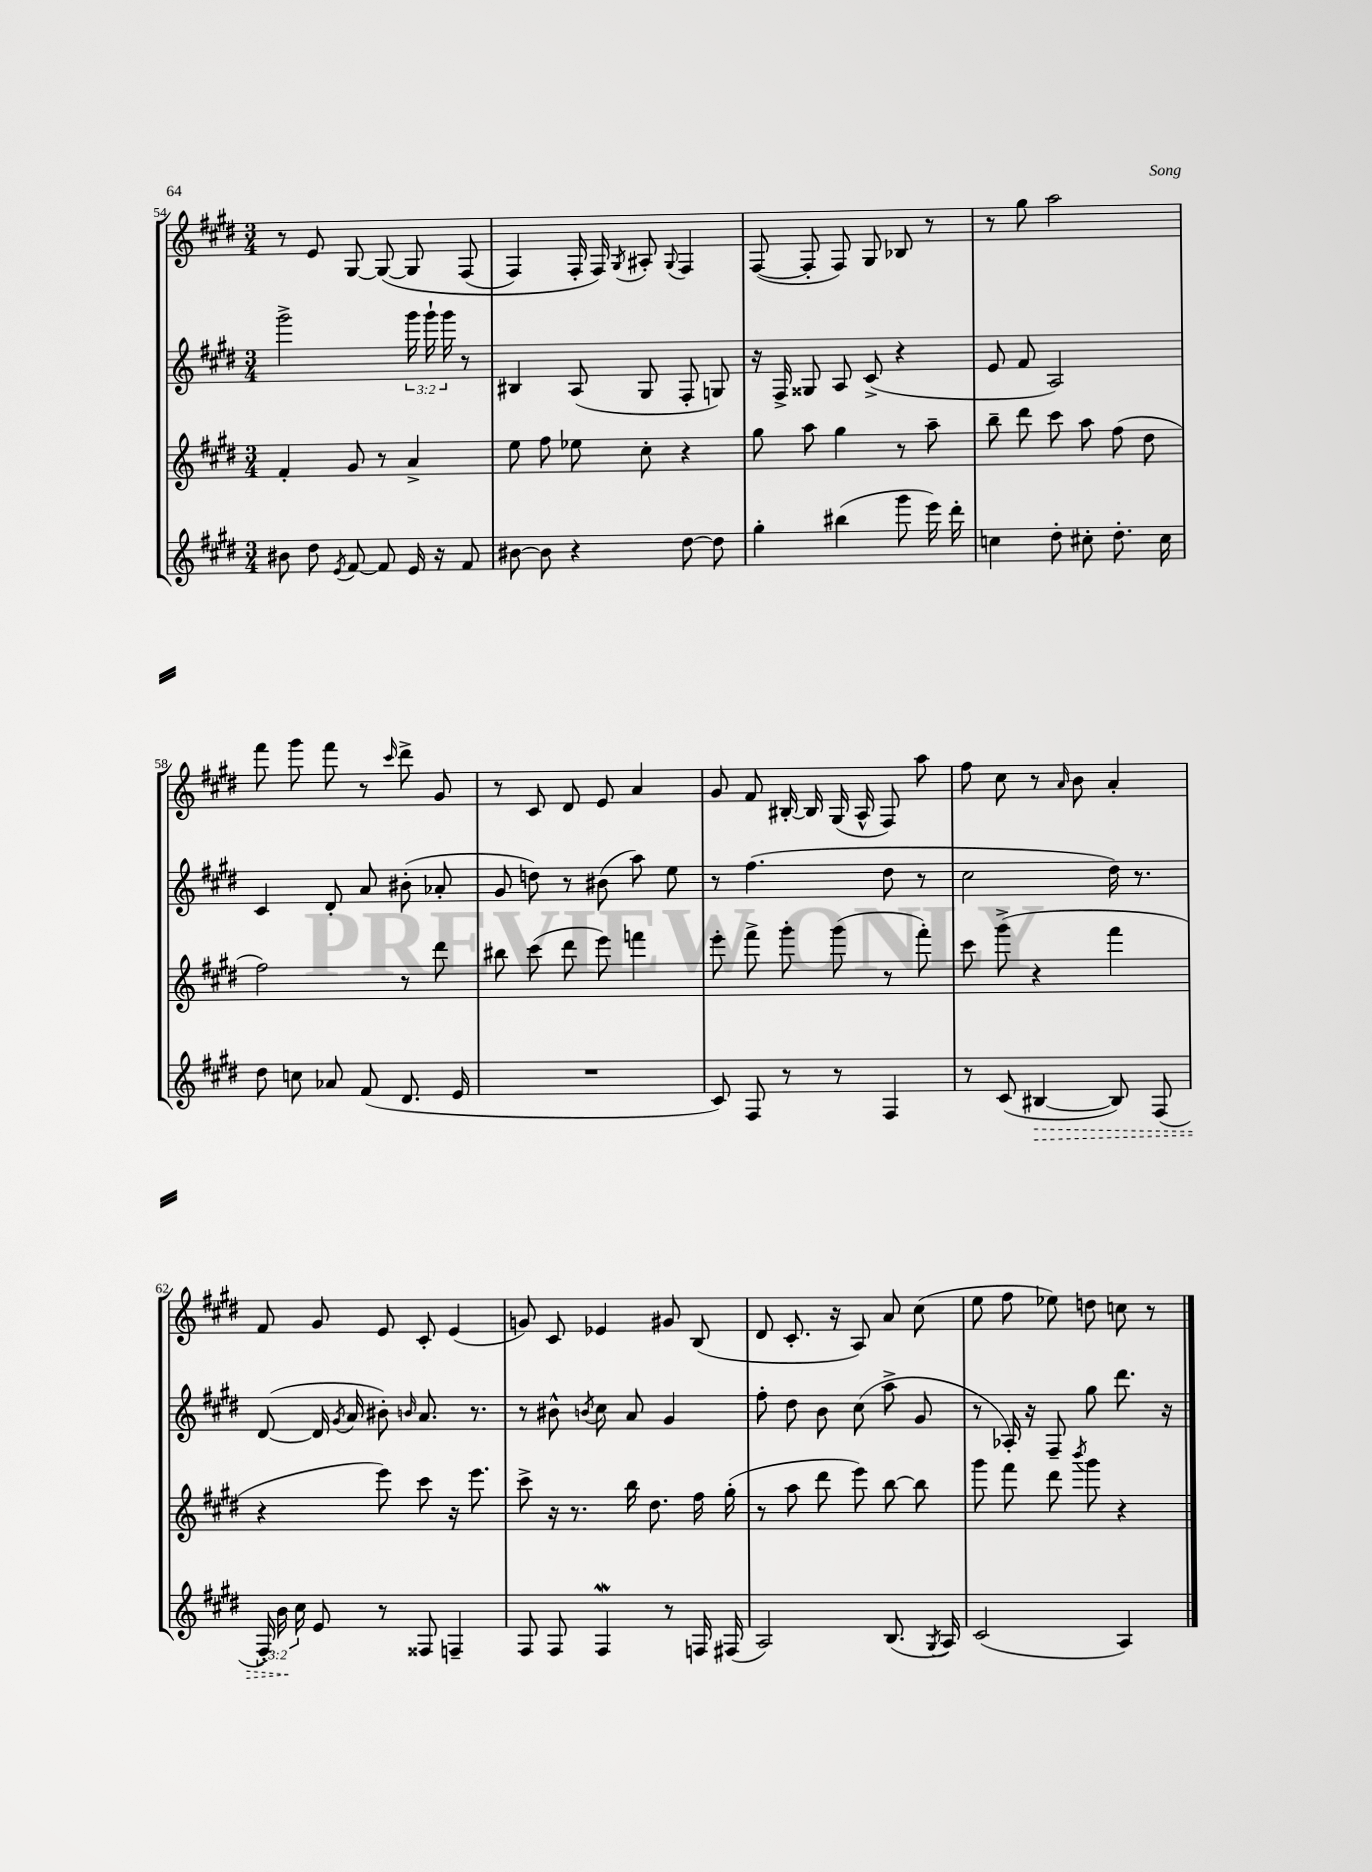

**kern	**dynam	**kern	**kern	**kern
*part4	*part4	*part3	*part2	*part1
*staff4	*staff4	*staff3	*staff2	*staff1
*clefG2	*	*clefG2	*clefG2	*clefG2
*k[f#c#g#d#]	*	*k[f#c#g#d#]	*k[f#c#g#d#]	*k[f#c#g#d#]
*M3/4	*	*M3/4	*M3/4	*M3/4
=54	=54	=54	=54	=54
8b#X\	.	4f#'/	2ggg#^\	8r
8dd#\	.	.	.	8e/
8qe/	.	.	.	.
[8f#/	.	8g#/	.	[8G#/
8f#/]	.	8r	.	(8G#/_
16e/	.	4a^/	24ggg#\	8G#/]
.	.	.	24ggg#`\	.
16r	.	.	.	.
.	.	.	24ggg#\	.
8f#/	.	.	8r	(8F#/
=55	=55	=55	=55	=55
[8b#X\	.	8ee\	4B#X/	4F#/)
8b#\]	.	8ff#\	.	.
4r	.	8ee-X\	(8A/	16F#'/
.	.	.	.	16F#/)
.	.	.	.	8qG#/
.	.	8cc#'\	8G#/	8A#X'/
.	.	.	.	8qqG#/
[8dd#\	.	4r	8F#'/	4F#/
8dd#\]	.	.	8Gn/)	.
=56	=56	=56	=56	=56
4gg#'\	.	8gg#\	16r	([8F#/
.	.	.	16F#^/	.
.	.	8aa\	8G##X/	8F#'/]
(4bb#X\	.	4gg#\	8A/	8F#/)
.	.	.	(8c#^/	8G#/
8ggg#\	.	8r	4r	8B-X/
16eee\)	.	8aa~\	.	8r
16ddd#'\	.	.	.	.
=57	=57	=57	=57	=57
4ccn\	.	8bb~\	8e/	8r
.	.	8ddd#\	8f#/	8gg#\
8dd#'\	.	8ccc#\	2A/)	2aa\
8cc#X'\	.	8aa\	.	.
8.dd#'\	.	(8ff#\	.	.
.	.	8dd#\	.	.
16cc#\	.	.	.	.
!!LO:LB:g=z
=58	=58	=58	=58	=58
8dd#\	.	2ff#\)	4c#/	8fff#\
8ccn\	.	.	.	8ggg#\
8a-X/	.	.	8d#'/	8fff#\
(8f#/	.	.	8a/	8r
.	.	.	.	16qqccc#/
8.d#/	.	8r	(8b#X'\	8ddd#^\
.	.	8ddd#\	8a-X'/	8g#/
16e/	.	.	.	.
=59	=59	=59	=59	=59
2.r	.	8bb#X\	8g#/	8r
.	.	(8ccc#\	8ddn\)	8c#/
.	.	8ddd#\	8r	8d#/
.	.	8eee\)	(8b#X\	8e/
.	.	4fffn\	8aa\)	4a/
.	.	.	8ee\	.
=60	=60	=60	=60	=60
8c#/)	.	8eee'\	8r	8g#/
8F#/	.	8fff#^\	(4.ff#\	8f#/
8r	.	8ggg#'\	.	[16B#X'/
.	.	.	.	16B#/]
8r	.	(8ggg#\	.	(16G#/
.	.	.	.	16A^^/
4F#/	.	8r	8dd#\	8F#/)
.	.	8fff#'\)	8r	8aa\
=61	=61	=61	=61	=61
8r	.	8ccc#\	2cc#\	8ff#\
(8c#/	.	(8ggg#^\	.	8cc#\
!	!LO:HP:b	!	!	!
[4B#X/	>	4r	.	8r
.	.	.	.	16qqa/
.	.	.	.	8b\
8B#/])	.	4fff#\	16dd#\)	4a'/
.	.	.	8.r	.
(8F#/	.	.	.	.
!!LO:LB:g=z
=62	=62	=62	=62	=62
24F#'/)	.	4r	([8d#/	8f#/
24b\	.	.	.	.
24cc#\	]	.	.	.
8e/	.	.	16d#/]	8g#/
.	.	.	8qg#/	.
.	.	.	16a/	.
8r	.	8eee\)	8b#X'\)	8e/
.	.	.	16qqbn/	.
8F##X/	.	8ccc#\	8.a/	8c#'/
4Fn~/	.	16r	.	(4e/
.	.	8.eee\	8.r	.
=63	=63	=63	=63	=63
8F#/	.	8ccc#^\	8r	8gn/)
8F#/	.	16r	8b#X^^\	8c#/
.	.	8.r	.	.
.	.	.	8qbn/	.
4F#W/	.	.	8cc#\	4e-X/
.	.	16bb\	8a/	.
.	.	8.dd#\	.	.
8r	.	.	4g#/	8g#X/
16Fn/	.	16ff#\	.	(8B/
(16F#X/	.	(16gg#'\	.	.
=64	=64	=64	=64	=64
2A/)	.	8r	8ff#'\	8d#/
.	.	8aa\	8dd#\	8.c#'/
.	.	8ddd#\	8b\	.
.	.	.	.	16r
.	.	8eee\)	(8cc#\	8A/)
(8.B/	.	[8bb\	8aa^\	8a/
.	.	8bb\]	8g#/	(8cc#\
8qG#/	.	.	.	.
16A/)	.	.	.	.
=65	=65	=65	=65	=65
(2c#/	.	8ggg#\	8r	8ee\
.	.	8fff#\	16A-X'/)	8ff#\
.	.	.	16r	.
.	.	8ddd#\	8F#~/	8ee-X\)
.	.	8qbbb/	.	.
.	.	8ggg#\	8gg#\	8ddn\
4A/)	.	4r	8.ddd#\	8ccn\
.	.	.	.	8r
.	.	.	16r	.
==	==	==	==	==
*-	*-	*-	*-	*-
